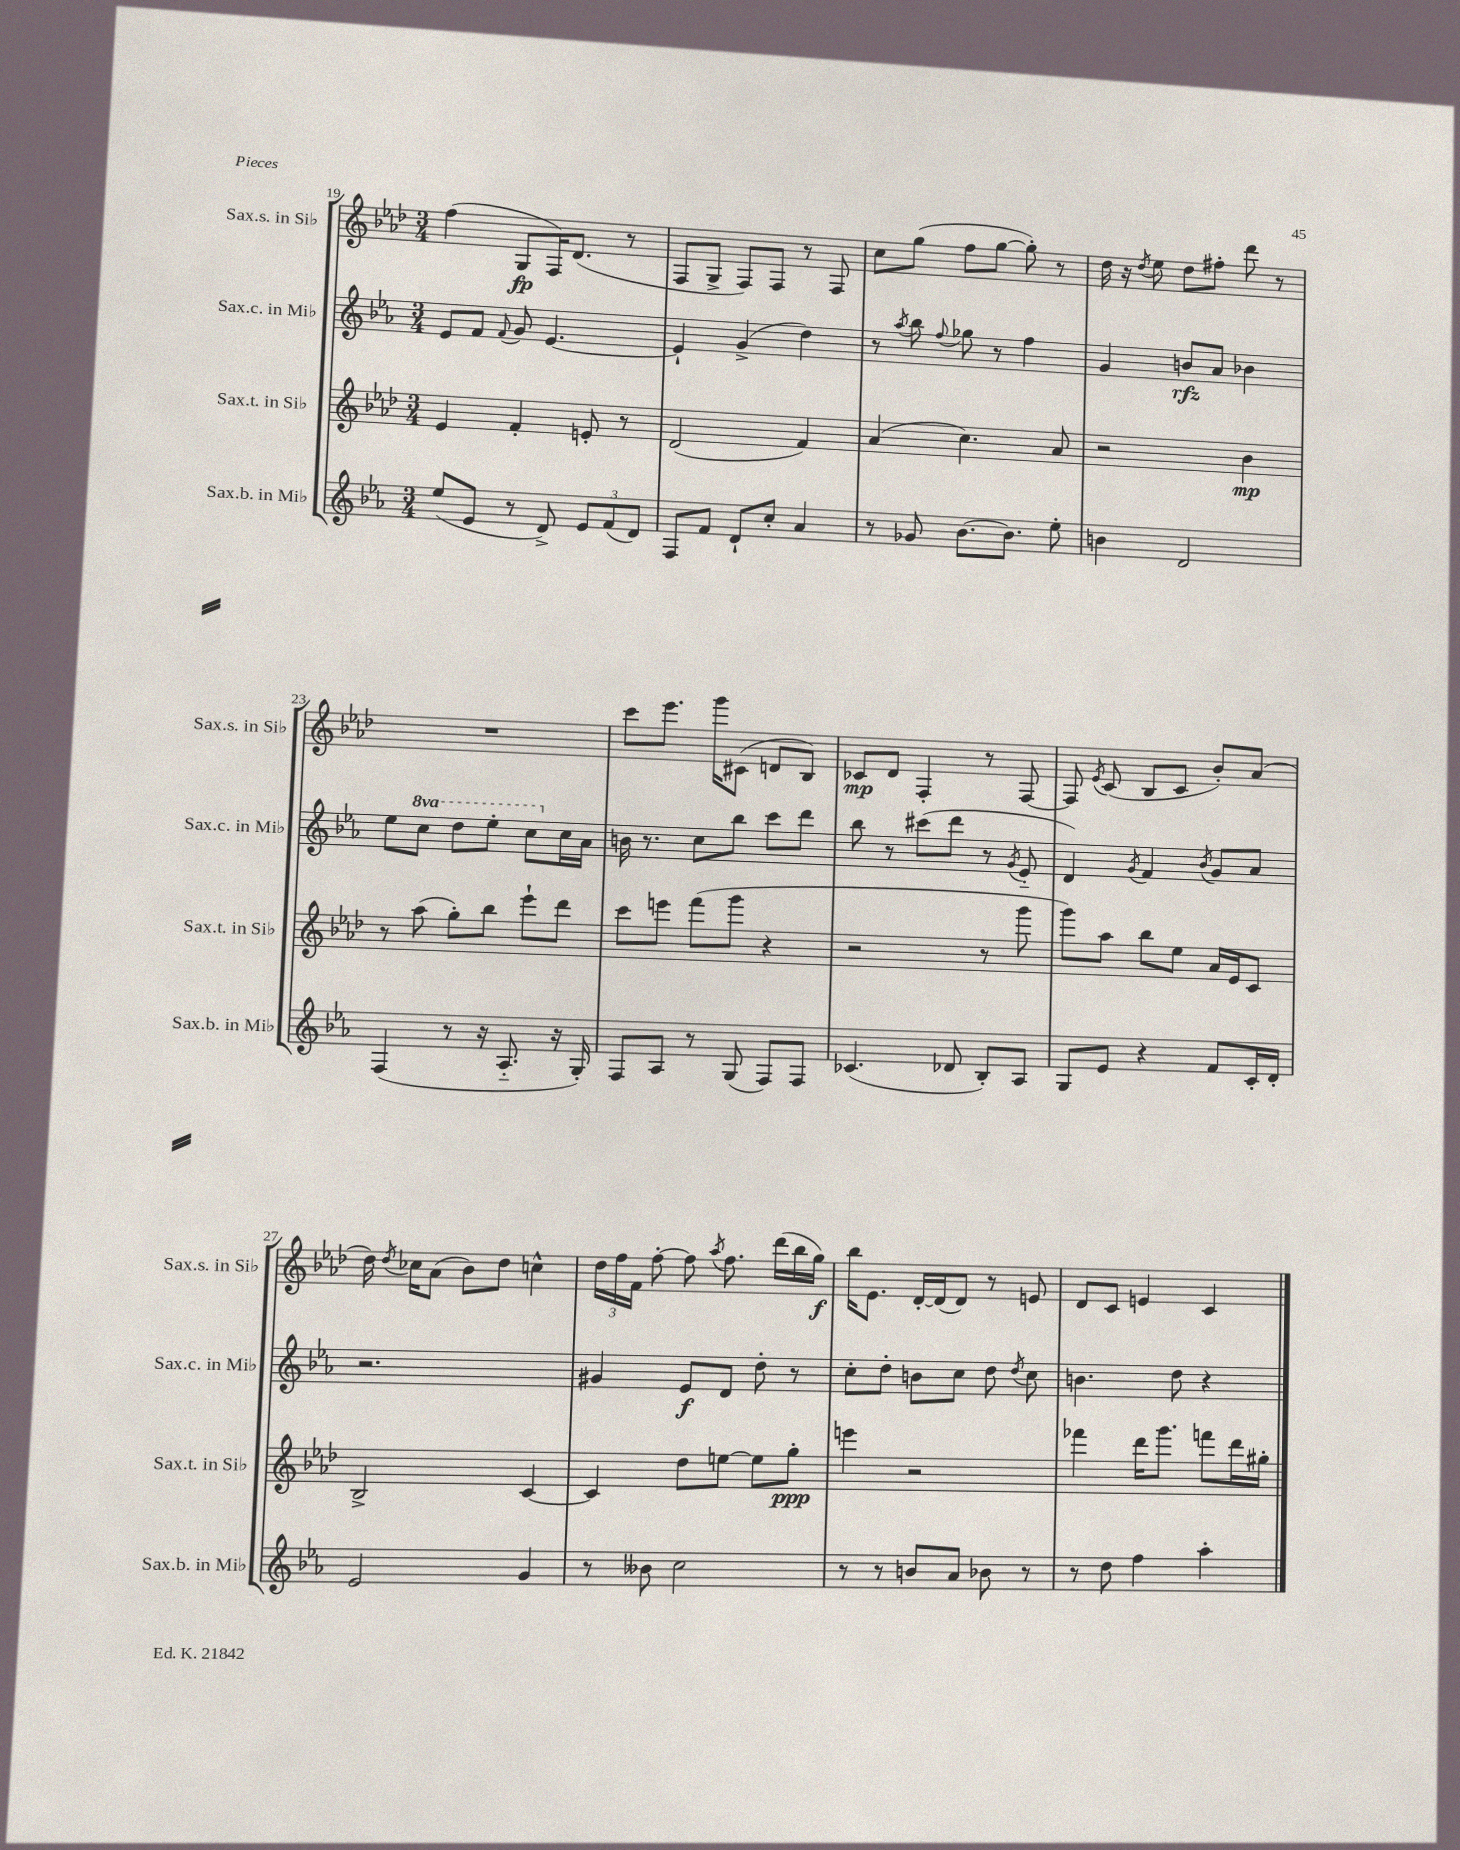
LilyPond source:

<<
\new StaffGroup <<
\new Staff = "s0" \with { instrumentName = "Sax.s. in Sib" shortInstrumentName = "Sax.s. in Sib" } {
    \clef treble \key aes \major \numericTimeSignature \time 3/4
    \autoBeamOff f''4( g8[\fp f16) des'8.]( r8 |
    f8[ g8]-> f8[) f8] r8 f8 |
    c''8[ g''8]( f''8[ g''8]~ g''8-.) r8 |
    des''16 r16 \acciaccatura { des''8 } ees''8 des''8[ fis''8]-. des'''8 r8 |
    R2. |
    c'''8[ ees'''8.] g'''16[ cis'8]( d'8[ bes8]) |
    ces'8[\mp des'8] f4-. r8 f8~ |
    f8 \acciaccatura { ees'8 } c'8( bes8[ c'8] bes'8[-.) aes'8]( |
    des''16) \acciaccatura { des''8 } ces''16[ aes'8]( bes'8[) des''8] c''4-^ |
    \tuplet 3/2 { des''16[ f''16 f'16] } f''8~-. f''8 \acciaccatura { aes''8 } f''8. des'''16[( bes''16 g''16]\f) |
    bes''16[ ees'8.] des'16[~-. des'16( des'8]) r8 e'8 |
    des'8[ c'8] e'4 c'4 \bar "|." |
}
\new Staff = "s1" \with { instrumentName = "Sax.c. in Mib" shortInstrumentName = "Sax.c. in Mib" } {
    \clef treble \key ees \major \numericTimeSignature \time 3/4 \set Staff.ottavationMarkups = #ottavation-simple-ordinals
    \autoBeamOff ees'8[ f'8] \appoggiatura { f'8 } g'8 ees'4.~ |
    ees'4-! g'4->( d''4) |
    r8 \acciaccatura { aes''8 } bes''8 \appoggiatura { f''8 } ges''8 r8 f''4 |
    g'4 b'8[\rfz aes'8] bes'4 |
    ees''8[ \ottava #1 c'''8] d'''8[ ees'''8]-. c'''8[ \ottava #0 c''16 aes'16] |
    b'16 r8. c''8[ bes''8] c'''8[ d'''8] |
    bes''8 r8 cis'''8[( d'''8] r8 \acciaccatura { g'8 } ees'8-_ |
    d'4) \acciaccatura { g'8 } f'4 \acciaccatura { bes'8 } g'8[ aes'8] |
    r2. |
    gis'4 ees'8[\f d'8] d''8-. r8 |
    c''8[-. d''8]-. b'8[ c''8] d''8 \acciaccatura { d''8 } c''8 |
    b'4. d''8 r4 \bar "|." |
}
\new Staff = "s2" \with { instrumentName = "Sax.t. in Sib" shortInstrumentName = "Sax.t. in Sib" } {
    \clef treble \key aes \major \numericTimeSignature \time 3/4
    \autoBeamOff ees'4 f'4-. e'8-. r8 |
    des'2( f'4) |
    aes'4( c''4.) aes'8 |
    r2 bes'4\mp |
    r8 aes''8( g''8[-.) bes''8] ees'''8[-! des'''8] |
    c'''8[ e'''8] f'''8[( g'''8] r4 |
    r2 r8 g'''8 |
    g'''8[) aes''8] bes''8[ ees''8] aes'16[ ees'16 c'8] |
    bes2-> c'4~ |
    c'4 des''8[ e''8]~ e''8[ g''8]-.\ppp |
    e'''4 r2 |
    fes'''4 des'''16[ g'''8.] f'''8[ des'''16 gis''16]-. \bar "|." |
}
\new Staff = "s3" \with { instrumentName = "Sax.b. in Mib" shortInstrumentName = "Sax.b. in Mib" } {
    \clef treble \key ees \major \numericTimeSignature \time 3/4
    \autoBeamOff ees''8[( ees'8] r8 d'8->) \tuplet 3/2 { ees'8[ f'8( d'8]) } |
    f8[ f'8] d'8[-! c''8]-. aes'4 |
    r8 ges'8 bes'8.[~ bes'8.] ees''8-. |
    b'4 d'2 |
    f4( r8 r16 aes8.-_ r16 g16-.) |
    f8[ aes8] r8 g8( f8[) f8] |
    ces'4.( des'8 bes8[-.) aes8] |
    g8[ ees'8] r4 f'8[ c'16-. d'16]-. |
    ees'2 g'4 |
    r8 beses'8 c''2 |
    r8 r8 b'8[ aes'8] bes'8 r8 |
    r8 d''8 f''4 aes''4-. \bar "|." |
}
>>
>>
\layout { \context { \Score currentBarNumber = #19 } }
